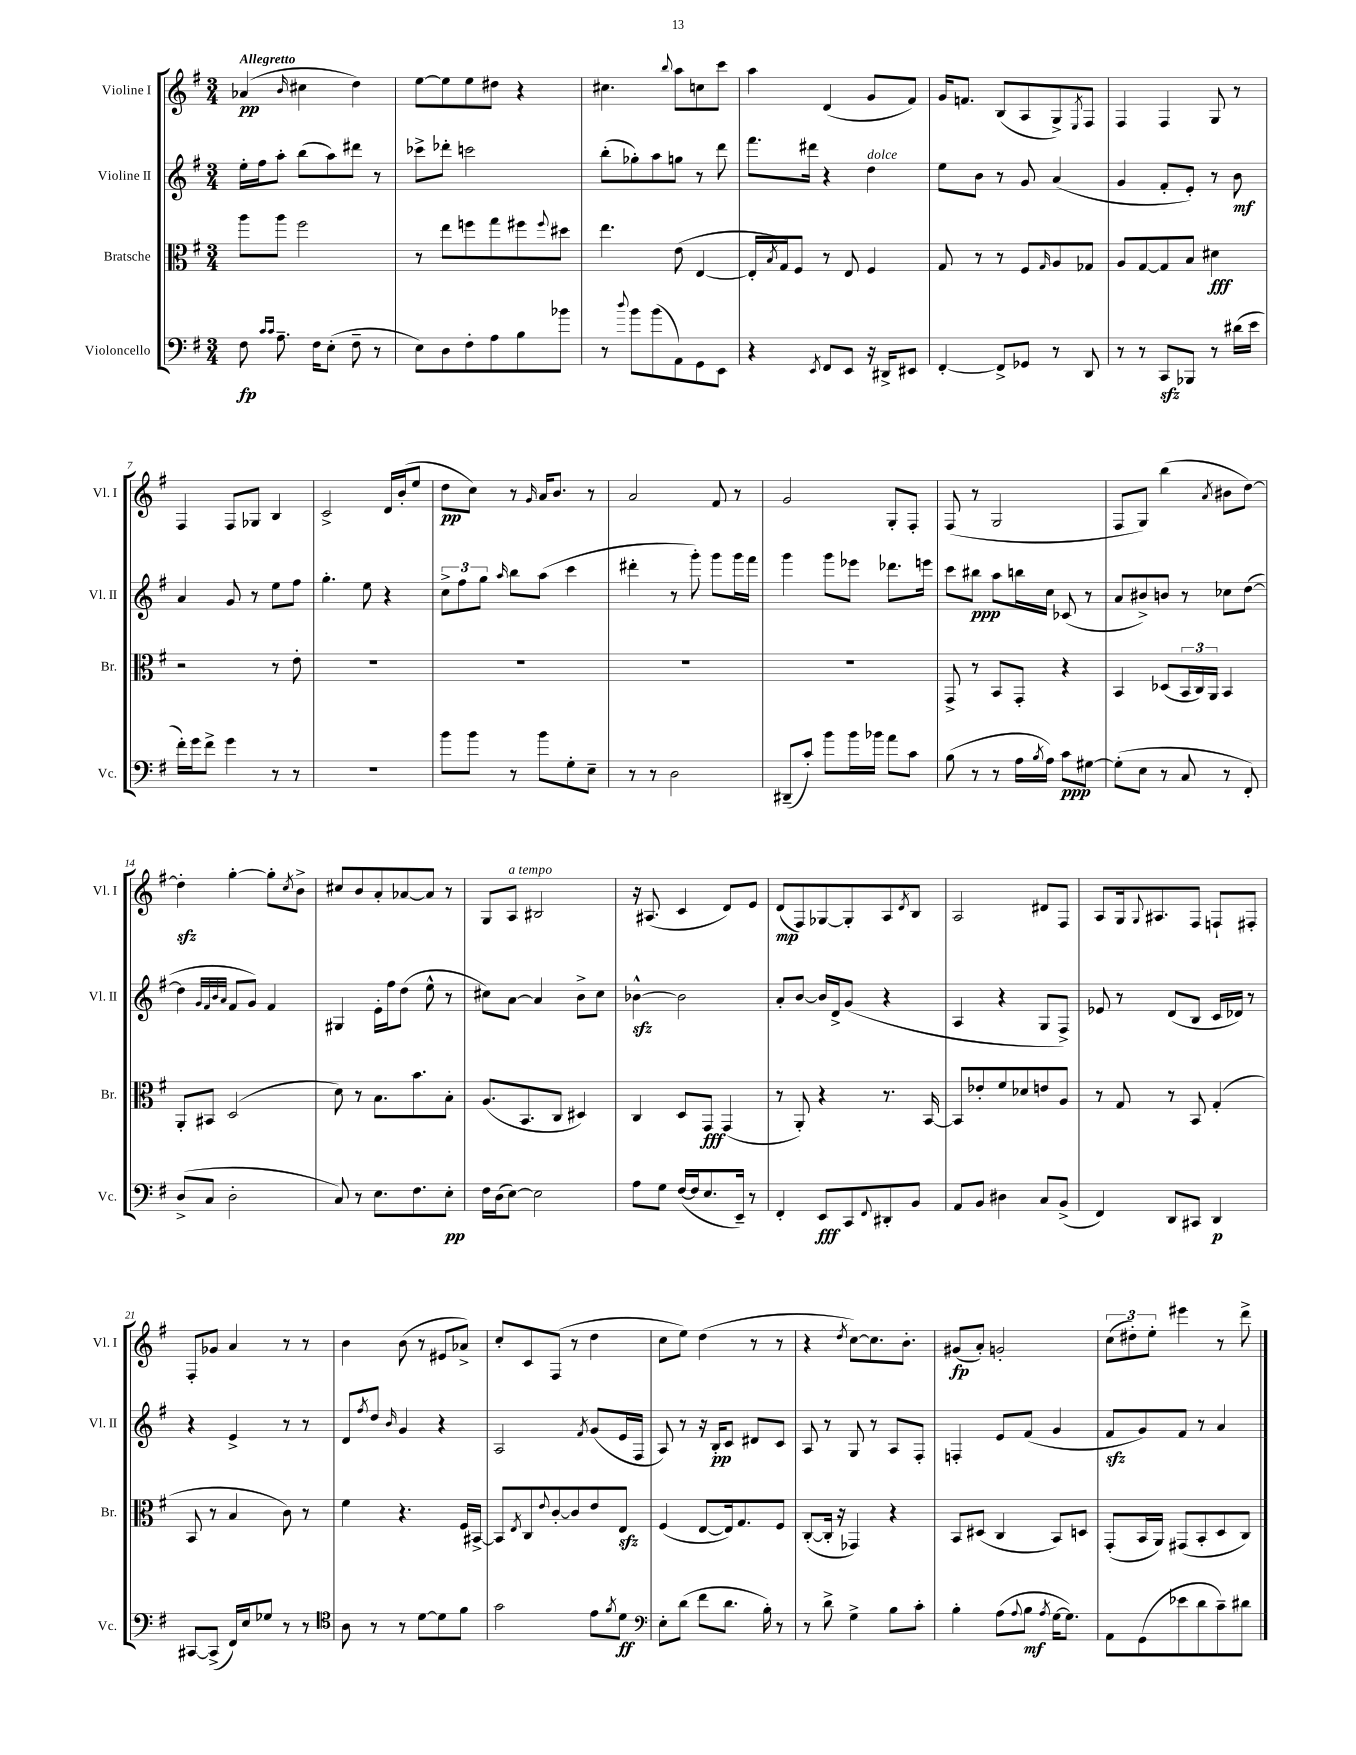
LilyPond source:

<<
\new StaffGroup <<
\new Staff = "s0" \with { instrumentName = "Violine I" shortInstrumentName = "Vl. I" } {
    \clef treble \key g \major \numericTimeSignature \time 3/4 \tempo "Allegretto"
    aes'4\pp( \grace { b'16 } cis''4 d''4) |
    e''8~ e''8 e''8 dis''8 r4 |
    cis''4. \appoggiatura { b''8 } a''8 c''8 c'''8 |
    a''4 d'4( g'8 fis'8) |
    g'16 f'8. b8( a8 g8->) \acciaccatura { e8 } fis8 |
    fis4 fis4 g8 r8 |
    fis4 fis8 ges8 b4 |
    c'2-> d'16 b'16-.( e''8 |
    d''8\pp c''8) r8 \grace { g'16 } a'16 b'8. r8 |
    a'2 fis'8 r8 |
    g'2 g8-. fis8-. |
    fis8( r8 g2 |
    fis8 g8) b''4( \acciaccatura { a'8 } bis'8 d''8~) |
    d''4-.\sfz g''4~-. g''8-. \acciaccatura { c''8 } b'8-> |
    cis''8 b'8 a'8-. aes'8~ aes'8 r8 |
    g8 a8^\markup { \italic "a tempo" } bis2 |
    r16 ais8.( c'4 d'8) e'8 |
    d'8\mp( fis8) ges8~ ges8-. a8 \acciaccatura { d'8 } b8 |
    a2 dis'8 fis8 |
    a8 g16 \appoggiatura { g8 } ais8. fis8 f8-! fis8-. |
    fis8-. ges'8 a'4 r8 r8 |
    b'4 b'8( r8 eis'8 aes'8->) |
    c''8-. c'8 fis8( r8 d''4 |
    c''8 e''8) d''4( r8 r8 |
    r4 \acciaccatura { d''8 } c''8~) c''8. b'8.-. |
    gis'8\fp( a'8-.) g'2-. |
    \tuplet 3/2 { c''8( dis''8-.) e''8-. } eis'''4 r8 d'''8-> \bar "|." |
}
\new Staff = "s1" \with { instrumentName = "Violine II" shortInstrumentName = "Vl. II" } {
    \clef treble \key g \major \numericTimeSignature \time 3/4
    e''16-. fis''16 a''8-. b''8( a''8) dis'''8 r8 |
    ces'''8-> des'''8-. c'''2 |
    b''8-.( ges''8-.) a''8 g''8 r8 d'''8 |
    fis'''8. dis'''16 r4 d''4^\markup { \italic "dolce" } |
    e''8 b'8 r8 g'8 a'4( |
    g'4 fis'8-. e'8-.) r8 b'8\mf |
    a'4 g'8 r8 e''8 fis''8 |
    g''4.-. e''8 r4 |
    \tuplet 3/2 { c''8-> fis''8 g''8 } \grace { a''16 } b''8 a''8( c'''4 |
    dis'''4-. r8 g'''8-.) g'''8 g'''16 fis'''16 |
    g'''4 g'''8 ees'''8 des'''8. e'''16 |
    c'''8 bis''8\ppp a''8 b''16 c''16 ces'8( r8 |
    a'8 bis'8->) b'8 r8 ces''8 d''8~( |
    d''4 \grace { g'32 fis'32 b'32 a'32 } fis'8 g'8) fis'4 |
    gis4 e'16-. fis''16 d''8( e''8-^ r8 |
    cis''8) a'8~ a'4 b'8-> cis''8 |
    bes'4~-^\sfz bes'2 |
    a'8-. b'8~ b'16 d'16-> g'8( r4 |
    a4 r4 g8 fis8->) |
    ees'8 r8 d'8( b8 c'16 des'16) r8 |
    r4 e'4-> r8 r8 |
    d'8 \acciaccatura { fis''8 } d''8 \grace { b'16 } g'4 r4 |
    a2 \acciaccatura { fis'8 } g'8( e'16 fis16 |
    a8) r8 r16 b16-.\pp c'8 dis'8 c'8 |
    a8 r8 g8 r8 a8 fis8-. |
    f4-. e'8 fis'8( g'4 |
    fis'8\sfz g'8) fis'8 r8 a'4 \bar "|." |
}
\new Staff = "s2" \with { instrumentName = "Bratsche" shortInstrumentName = "Br." } {
    \clef alto \key g \major \numericTimeSignature \time 3/4
    a''8 a''8 fis''2 |
    r8 e''8 f''8 g''8 fis''8 \appoggiatura { fis''8 } dis''8 |
    e''4. e'8( e4~ |
    e16-. \acciaccatura { b8 } g16) fis8 r8 e8 fis4 |
    g8 r8 r8 fis8 \grace { g16 } a8 ges8 |
    a8 g8~ g8 b8 dis'4\fff |
    r2 r8 e'8-. |
    R2. |
    R2. |
    R2. |
    R2. |
    g,8-> r8 b,8 g,8-. r4 |
    b,4 des8( \tuplet 3/2 { b,16 c16) a,16 } b,4 |
    a,8-. bis,8 d2( |
    d'8) r8 b8. b'8. b8-. |
    a8.( b,8. c8 dis4) |
    c4 d8 g,8\fff g,4( |
    r8 a,8-.) r4 r8. b,16~ |
    b,8 ees'8-. fis'8 des'8 e'8 a8 |
    r8 g8 r8 b,8 g4-.( |
    b,8 r8 b4 c'8) r8 |
    fis'4 r4. fis16 bis,16~-> |
    bis,8 \acciaccatura { e8 } c8 \appoggiatura { e'8 } c'8~-. c'8 e'8 e8\sfz |
    fis4( e8~ e16) g8. fis8 |
    c8~-.( c16-. r16 ges,4) r4 |
    b,8 dis8( c4 b,8) d8 |
    g,8-.( b,16 a,16) gis,8( b,8-. d8 c8) \bar "|." |
}
\new Staff = "s3" \with { instrumentName = "Violoncello" shortInstrumentName = "Vc." } {
    \clef bass \key g \major \numericTimeSignature \time 3/4
    fis8\fp \grace { c'16 c'16 } a8.-- fis16 e8-.( fis8-- r8 |
    e8) d8 fis8-. a8 b8 bes'8 |
    r8 \appoggiatura { d''8 } b'8 b'8( a,8) g,8 e,8 |
    r4 \acciaccatura { e,8 } fis,8 e,8 r16 dis,16-> eis,8 |
    fis,4~-. fis,8-> ges,8 r8 d,8 |
    r8 r8 c,8\sfz bes,,8 r8 dis'16( e'16 |
    fis'16-.) g'16 fis'8-> g'4 r8 r8 |
    R2. |
    b'8 b'8 r8 b'8 g8-. e8-- |
    r8 r8 d2 |
    dis,8--( c'8-.) b'8 b'16 bes'16 a'8 c'8 |
    b8( r8 r8 a16 \acciaccatura { b8 } a16) c'8\ppp gis8~ |
    gis8-.( e8 r8 c8 r8 fis,8-.) |
    d8->( c8 d2-. |
    c8) r8 e8. fis8. e8-.\pp |
    fis16 d16( e8~) e2 |
    a8 g8 fis16~( fis16 e8. e,16--) r8 |
    fis,4-. e,8\fff c,8 \appoggiatura { fis,8 } dis,8-. b,8 |
    a,8 b,8 dis4 c8 b,8->( |
    fis,4) d,8 cis,8 d,4\p |
    cis,8~ cis,8->( fis,16) e16 ges8 r8 r8 |
    \clef tenor a8 r8 r8 d'8~ d'8 fis'8 |
    g'2 e'8 \acciaccatura { fis'8 } d'8\ff |
    \clef bass e8-. d'8( fis'8 d'8. b16-.) r8 |
    r8 d'8-> g4-> b8 c'8-. |
    b4-. a8( \appoggiatura { a8 } b8\mf \acciaccatura { a8 } g16~ g8.) |
    a,8 g,8( ees'8 d'8 c'8--) dis'8 \bar "|." |
}
>>
>>
